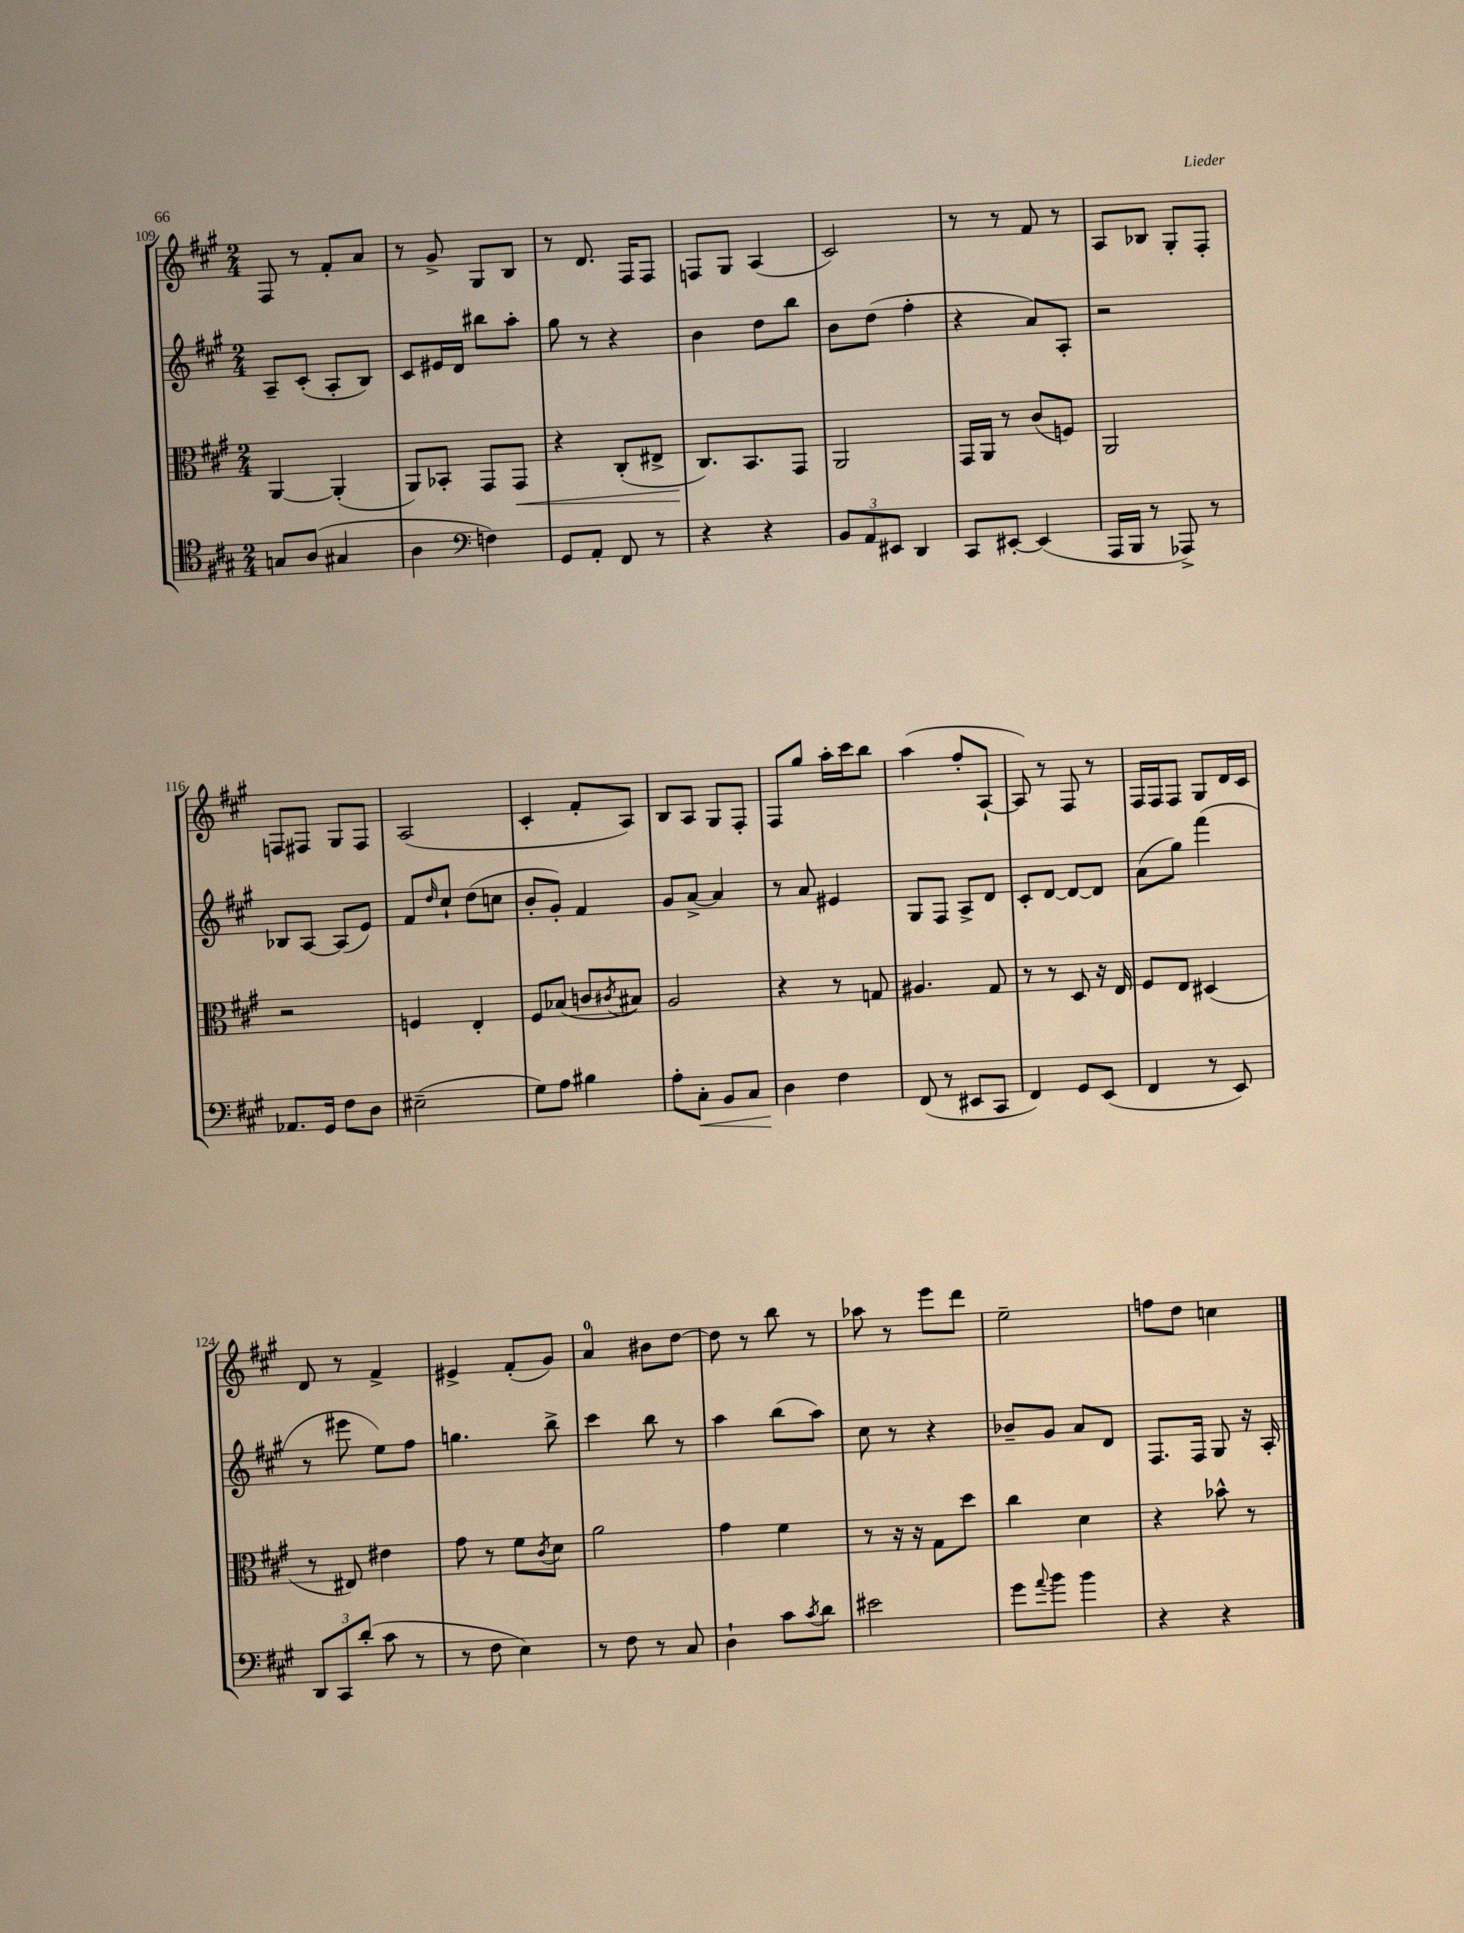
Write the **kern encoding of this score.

**kern	**kern	**kern	**kern
*staff4	*staff3	*staff2	*staff1
*clefC4	*clefC3	*clefG2	*clefG2
*k[f#c#g#]	*k[f#c#g#]	*k[f#c#g#]	*k[f#c#g#]
*M2/4	*M2/4	*M2/4	*M2/4
8G	[4AA	8A~	8F#
(8A	.	(8c#'	8r
4G#	(4AA']	8A'	8f#'
.	.	8B)	8a
=	=	=	=
4A	8AA)	8c#	8r
.	8BB-'	16e#	8g#^
.	.	16d	.
*clefF4	*	*	*
4F)	8GG#	8bb#	8G#
.	8GG#	8aa'	8B
=	=	=	=
8GG#	4r	8gg#	8r
8AA'	.	8r	8.d
8FF#	(8C#'	4r	.
.	.	.	16F#
8r	8E#^	.	8F#
=	=	=	=
4r	8.C#)	4b	8F
.	.	.	8G#
.	8.BB	.	.
4r	.	8dd	(4A
.	8GG#	8bb	.
=	=	=	=
12BB	2AA	8b	2c#)
12AA	.	.	.
.	.	(8dd	.
12EE#	.	.	.
4DD	.	4ff#'	.
=	=	=	=
8CC#	16GG#	4r	8r
.	16AA	.	.
[8EE#'	8r	.	8r
(4EE#]	(8c#	8a)	8f#
.	8F)	8A'	8r
=	=	=	=
16AAA	2AA	2r	8A
16BBB	.	.	.
8r	.	.	8B-
8AAA-^)	.	.	8G#'
8r	.	.	8F#'
=	=	=	=
8.AA-	2r	8B-	8F
.	.	[8A	8F#
16GG#	.	.	.
8F#	.	(8A]	8G#
8D	.	8e)	8F#
=	=	=	=
(2E#~	4F	8f#	(2A
.	.	16qqdd	.
.	.	8cc#`	.
.	4E'	(8dd	.
.	.	8cc	.
=	=	=	=
8G#)	8F#	8b'	4c#'
8A	(8B-	8g#')	.
4B#	8c	4f#	8f#'
.	8qc#	.	.
.	8B#)	.	8A)
=	=	=	=
8A'	2A	8g#	8B
8C#'	.	[8a^	8A
8BB	.	4a]	8G#
8C#	.	.	8F#'
=	=	=	=
4D	4r	8r	8F#
.	.	8a	8gg#
4F#	8r	4e#	16aa'
.	.	.	16ccc#
.	8G	.	8bb
=	=	=	=
(8FF#	4.A#	8G#	(4aa
8r	.	8F#	.
8EE#	.	8A^	8ff#'
8CC#	8G#	8d	[8A`
=	=	=	=
4FF#)	8r	8c#'	8A])
.	8r	[8d	8r
8GG#	8D	8d_	8F#
(8EE	16r	8d]	8r
.	16E	.	.
=	=	=	=
4FF#	8F#	(8a	16F#
.	.	.	16F#
.	8E	8gg#)	8F#
8r	(4D#	(4fff#	8G#
8EE)	.	.	16d
.	.	.	16c#
=	=	=	=
12DD	8r	8r	8d
12CC#	.	.	.
.	8E#)	8eee#	8r
(12d'	.	.	.
8c#	4e#	8ee)	4f#^
8r	.	8ff#	.
=	=	=	=
8r	8g#	4.gg	4e#^
8F#	8r	.	.
4E)	8f#	.	(8f#'
.	8qc#	.	.
.	8d	8bb^	8g#)
=	=	=	=
8r	2a	4ccc#	4a
8F#	.	.	.
8r	.	8bb	8b#
8C#	.	8r	[8dd
=	=	=	=
4D`	4g#	4aa	8dd]
.	.	.	8r
8c#	4f#	(8bb	8bb
8qc#	.	.	.
8d	.	8aa)	8r
=	=	=	=
2e#	8r	8cc#	8aa-
.	16r	8r	8r
.	16r	.	.
.	8G#	4r	8eee
.	8dd	.	8ddd
=	=	=	=
8g#	4cc#	8b-~	2ee~
8qqa	.	.	.
8b	.	8g#	.
4b	4d	8a	.
.	.	8d	.
=	=	=	=
4r	4r	8.F#	8ff
.	.	.	8dd
.	.	16F#	.
4r	8b-^^	8G#	4cc
.	8r	16r	.
.	.	16A'	.
==	==	==	==
*-	*-	*-	*-
